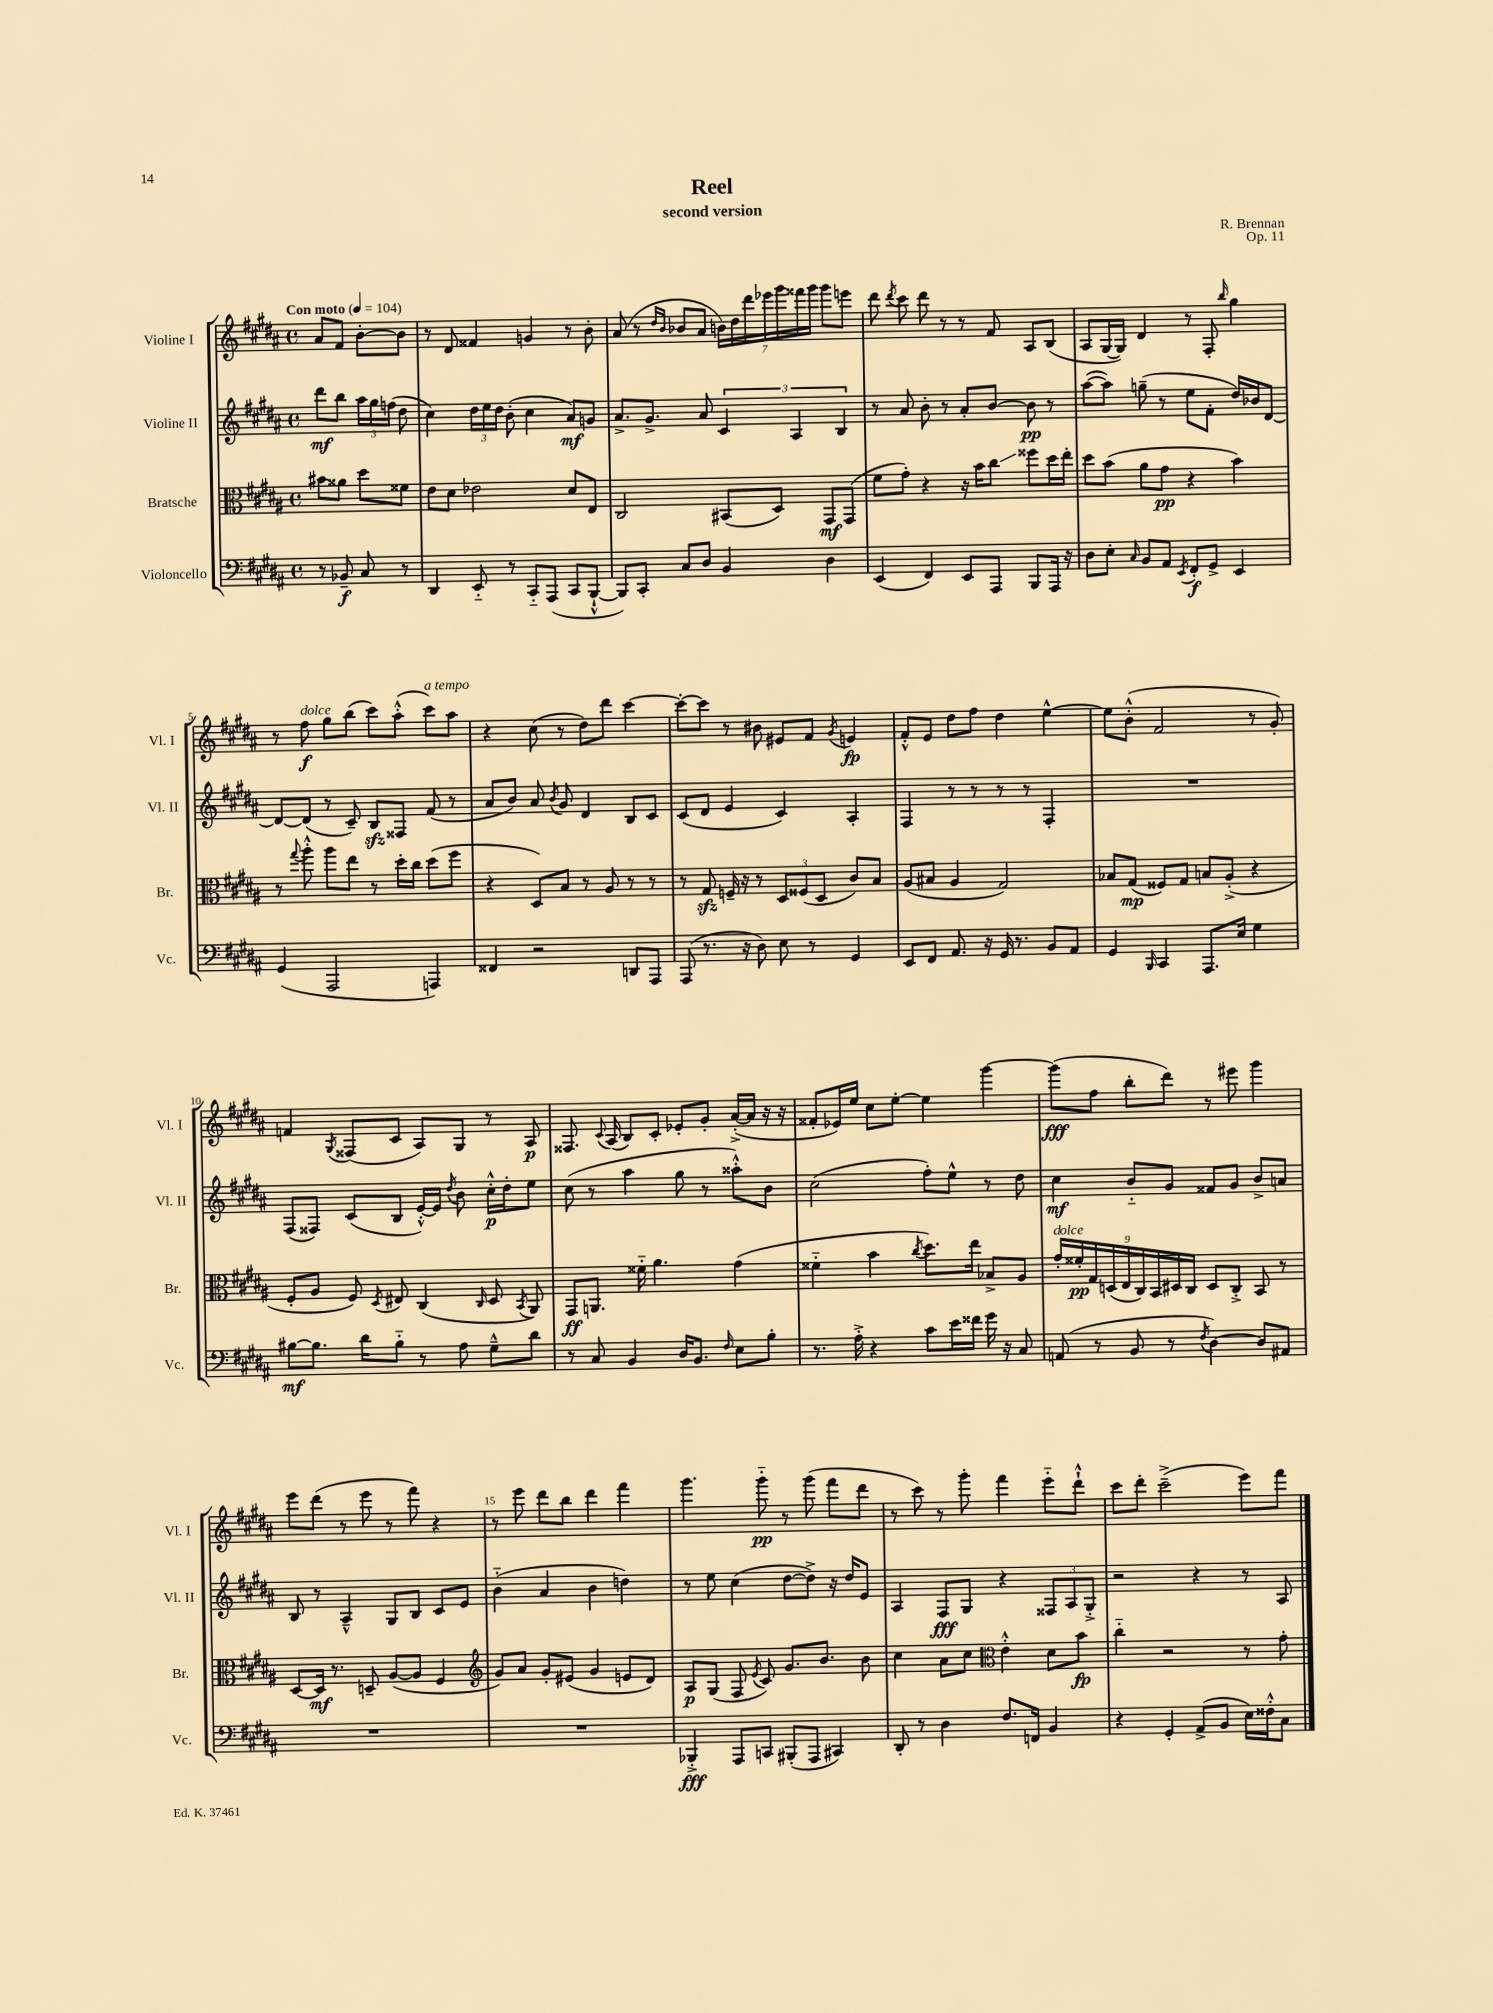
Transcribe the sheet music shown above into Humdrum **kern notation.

**kern	**kern	**kern	**kern
*staff4	*staff3	*staff2	*staff1
*clefF4	*clefC3	*clefG2	*clefG2
*k[f#c#g#d#a#]	*k[f#c#g#d#a#]	*k[f#c#g#d#a#]	*k[f#c#g#d#a#]
*M4/4	*M4/4	*M4/4	*M4/4
*met(c)	*met(c)	*met(c)	*met(c)
*MM104	*MM104	*MM104	*MM104
8r	8b#	8ddd#	8a#
8BB-~	8a##	8bb	8f#
8C#	8dd#	24aa#	[8b'
.	.	24gg#	.
.	.	(24ff	.
8r	8f##	8dd#	8b]
=	=	=	=
4DD#	8e	4cc#)	8r
.	8d#	.	8d#
8EE'~	2e-	24dd#	4f##
.	.	24ee	.
.	.	24dd#	.
8r	.	(8b'	.
8CC#'~	.	4cc#	4g
(8AAA#	.	.	.
8CC#	8d#	8a#)	8r
[8BBB`^^	8E	8g	8b'
=	=	=	=
8BBB])	2C#	8.a#^	(8a#
8CC#'	.	.	8r
.	.	8.g#^	.
.	.	.	16qqdd#
.	.	.	16qqb
8C#	.	.	8b-
8D#	.	8a#	8a#
4BB	(8BB#	6c#	28b)
.	.	.	28dd#
.	.	.	28ddd#
.	.	.	28eee-
.	8D#)	.	.
.	.	.	28ggg#
.	.	6A#	.
.	.	.	28fff##
.	.	.	28ggg#
4D#	8GG#	.	8ggg#
.	.	6B	.
.	(8GG#	.	8eee
=	=	=	=
(4EE	8f#	8r	8ddd#
.	.	.	8qddd#
.	8g#')	8a#	8ccc#
4FF#)	4r	8b'	8ddd#
.	.	8r	8r
8EE	16r	8a#'	8r
.	16b	.	.
8AAA#	8cc#	[8b	8f#
8BBB	8ff##	8b]	8A#
16AAA#	16dd#	8r	(8B
16r	16ee'	.	.
=	=	=	=
8D#	8dd#	([8aa#	8A#
8E'	(8b	8aa#])	[16G#
.	.	.	16G#])
16qqC#	.	.	.
8BB	8a#	(8gg~	4d#
8AA#	8g#	8r	.
8qEE	.	.	.
8FF#'	4r	8ee	8r
8GG#^	.	8f#'	8F#'
.	.	.	16qqbb
4EE	4b)	16dd#)	4gg#
.	.	16b-	.
.	.	[8d#	.
=	=	=	=
(4GG#	8r	8d#_	8r
.	8qqgg#	.	.
.	8aa#'^^	(8d#]	8ff#
2AAA#	8aa#	8r	8gg#
.	8ee	8c#~)	(8bb
.	8r	8B	8ccc#)
.	16dd#'	8F##	(8aa#'^^
.	16cc#	.	.
4AAA)	(8dd#	(8f#	8ccc#)
.	8ff#	8r	8aa#
=	=	=	=
4FF##	4r	8a#	4r
.	.	8b)	.
2r	8D#)	8a#	(8cc#
.	.	8qb	.
.	8B	8g#	8r
.	8r	4d#	8dd#)
.	8A#	.	8ddd#
8DD	8r	8B	[4ccc#
8AAA#	8r	8c#	.
=	=	=	=
(8AAA#	8r	(8c#	8ccc#'_
8.r	8G#	8d#	8ccc#]
.	16F~	4e	8r
16r	16r	.	.
8D#)	8r	.	8b#
8E	12D#	4c#)	8e#
.	(12F##	.	.
8r	.	.	8f#
.	12D#	.	.
.	.	.	8qg#
4GG#	8c#)	4A#'	4e
.	8B	.	.
=	=	=	=
8EE	(8A#	4F#	8f#'^^
8FF#	8B#	.	8e
8.AA#	4A#	8r	8dd#
.	.	8r	8ff#
16r	.	.	.
16GG#	2G#)	8r	4dd#
8.r	.	.	.
.	.	8r	.
8BB	.	4F#'	[4ee^^
8AA#	.	.	.
=	=	=	=
4GG#	8B-	1r	8ee]
.	(8G#	.	(8b'^^
16qqBBB	.	.	.
4CC#	8F##)	.	2f#
.	8G#	.	.
8.AAA#	8B	.	.
.	(8A#'^	.	.
16E	.	.	.
4G#	4r	.	8r
.	.	.	8g#')
=	=	=	=
[8B#	8F#'	(8F#	4f
8.B#]	8A#	8F##)	.
.	.	.	8qG#
.	8F#)	(8c#	(8F##
16d#	.	.	.
.	8qD#	.	.
8B#'~	8E#	8B	8c#
8r	(4C#	[16e'^^)	8A#)
.	.	16e]	.
.	.	8qdd#	.
8A#	.	8b	8G#
.	16qqC#	.	.
8G#~^^	8D#	16cc#'^^	8r
.	.	16dd#'	.
.	8qBB	.	.
8d#	8AA#)	8ee	8A#
=	=	=	=
8r	8GG#	(8cc#	8.F##
8C#	8.AA	8r	.
.	.	.	8qqc#
.	.	.	(16A#
4BB	.	4aa#	8B)
.	16f##'~	.	.
.	4.a#	.	8c#'
16D#	.	8gg#	8e-'
8.BB	.	.	.
.	.	8r	8g#'
16qqF#	.	.	.
8E	(4g#	8aa##'^^)	([16a#'^
.	.	.	16a#]
8B'	.	8b	16r
.	.	.	16r
=	=	=	=
8.r	4f##'~	(2cc#	8f##'
.	.	.	16e-)
16A#'^	.	.	16ee
4r	4b	.	8cc#
.	.	.	[8ee'
.	8qcc#	.	.
8c#	8.dd#)	8ff#')	4ee]
16e	.	8ee^^	.
16f##	16ee	.	.
16g#	8B-^	8r	[4ggg#
16r	.	.	.
8C#	8A#	8dd#	.
=	=	=	=
(8AA	18g#'	4cc#	(8ggg#]
.	18f##'	.	.
.	18G#	.	.
8r	.	.	8ff#
.	(18D	.	.
.	18E	.	.
8BB	.	8b'~	8bb'
.	18C#)	.	.
.	18BB	.	.
8r	.	8g#	8ddd#)
.	18D#	.	.
.	18C#	.	.
8qF#	.	.	.
[4D#)	8D#	8f##	8r
.	8C#'^	8g#	8eee#
8D#]	8BB	8b^	4ggg#
8AA#	8r	8a	.
=	=	=	=
1r	[8D#	8B	8eee
.	16D#]	8r	(8ddd#
.	8.r	.	.
.	.	4A#~^^	8r
.	8D~	.	8eee
.	([8A#	8G#	8r
.	8A#]	8B	8fff#)
.	4F#	8c#	4r
.	.	8e	.
=	=	=	=
*	*clefG2	*	*
1r	8g#)	(4b'~	8r
.	8a#	.	8eee
.	8g#'	4a#	8ddd#
.	(8e#	.	8bb
.	4g#	4b	4ddd#
.	8e	4dd)	4fff#
.	8d#)	.	.
=	=	=	=
4BBB-'^	8A#	8r	4.ggg#
.	(8G#	8ee	.
8AAA#	8F#	(4cc#	.
.	8qe	.	.
8CC	8c#)	.	8ggg#'~
(8BBB#'	8.g#	[8dd#	8r
8AAA#	.	8dd#^])	(8ggg#
.	8.b	.	.
4CC#)	.	16r	8fff#
.	.	16dd#	.
.	8b	8e	8ddd#
=	=	=	=
8DD#'	4cc#	4A#	8r
8r	.	.	8ccc#)
4D#	8a#	8F#	8r
.	8cc#	8G#	8ggg#'
*	*clefC3	*	*
8.F#	4e'^^	4r	4fff#
16FF	.	.	.
4BB	8d#	12F##	8eee'~
.	.	12A#	.
.	8b	.	8ddd#`^^
.	.	12G#'^	.
=	=	=	=
4r	4cc#'~	2r	8ccc#
.	.	.	8ddd#'
4GG#'	2r	.	(2ccc#~^
(8AA#^	.	4r	.
8BB	.	.	.
16E)	8r	8r	8eee)
16F##'^^	.	.	.
8C#	8g#'	8A#	8fff#
==	==	==	==
*-	*-	*-	*-
